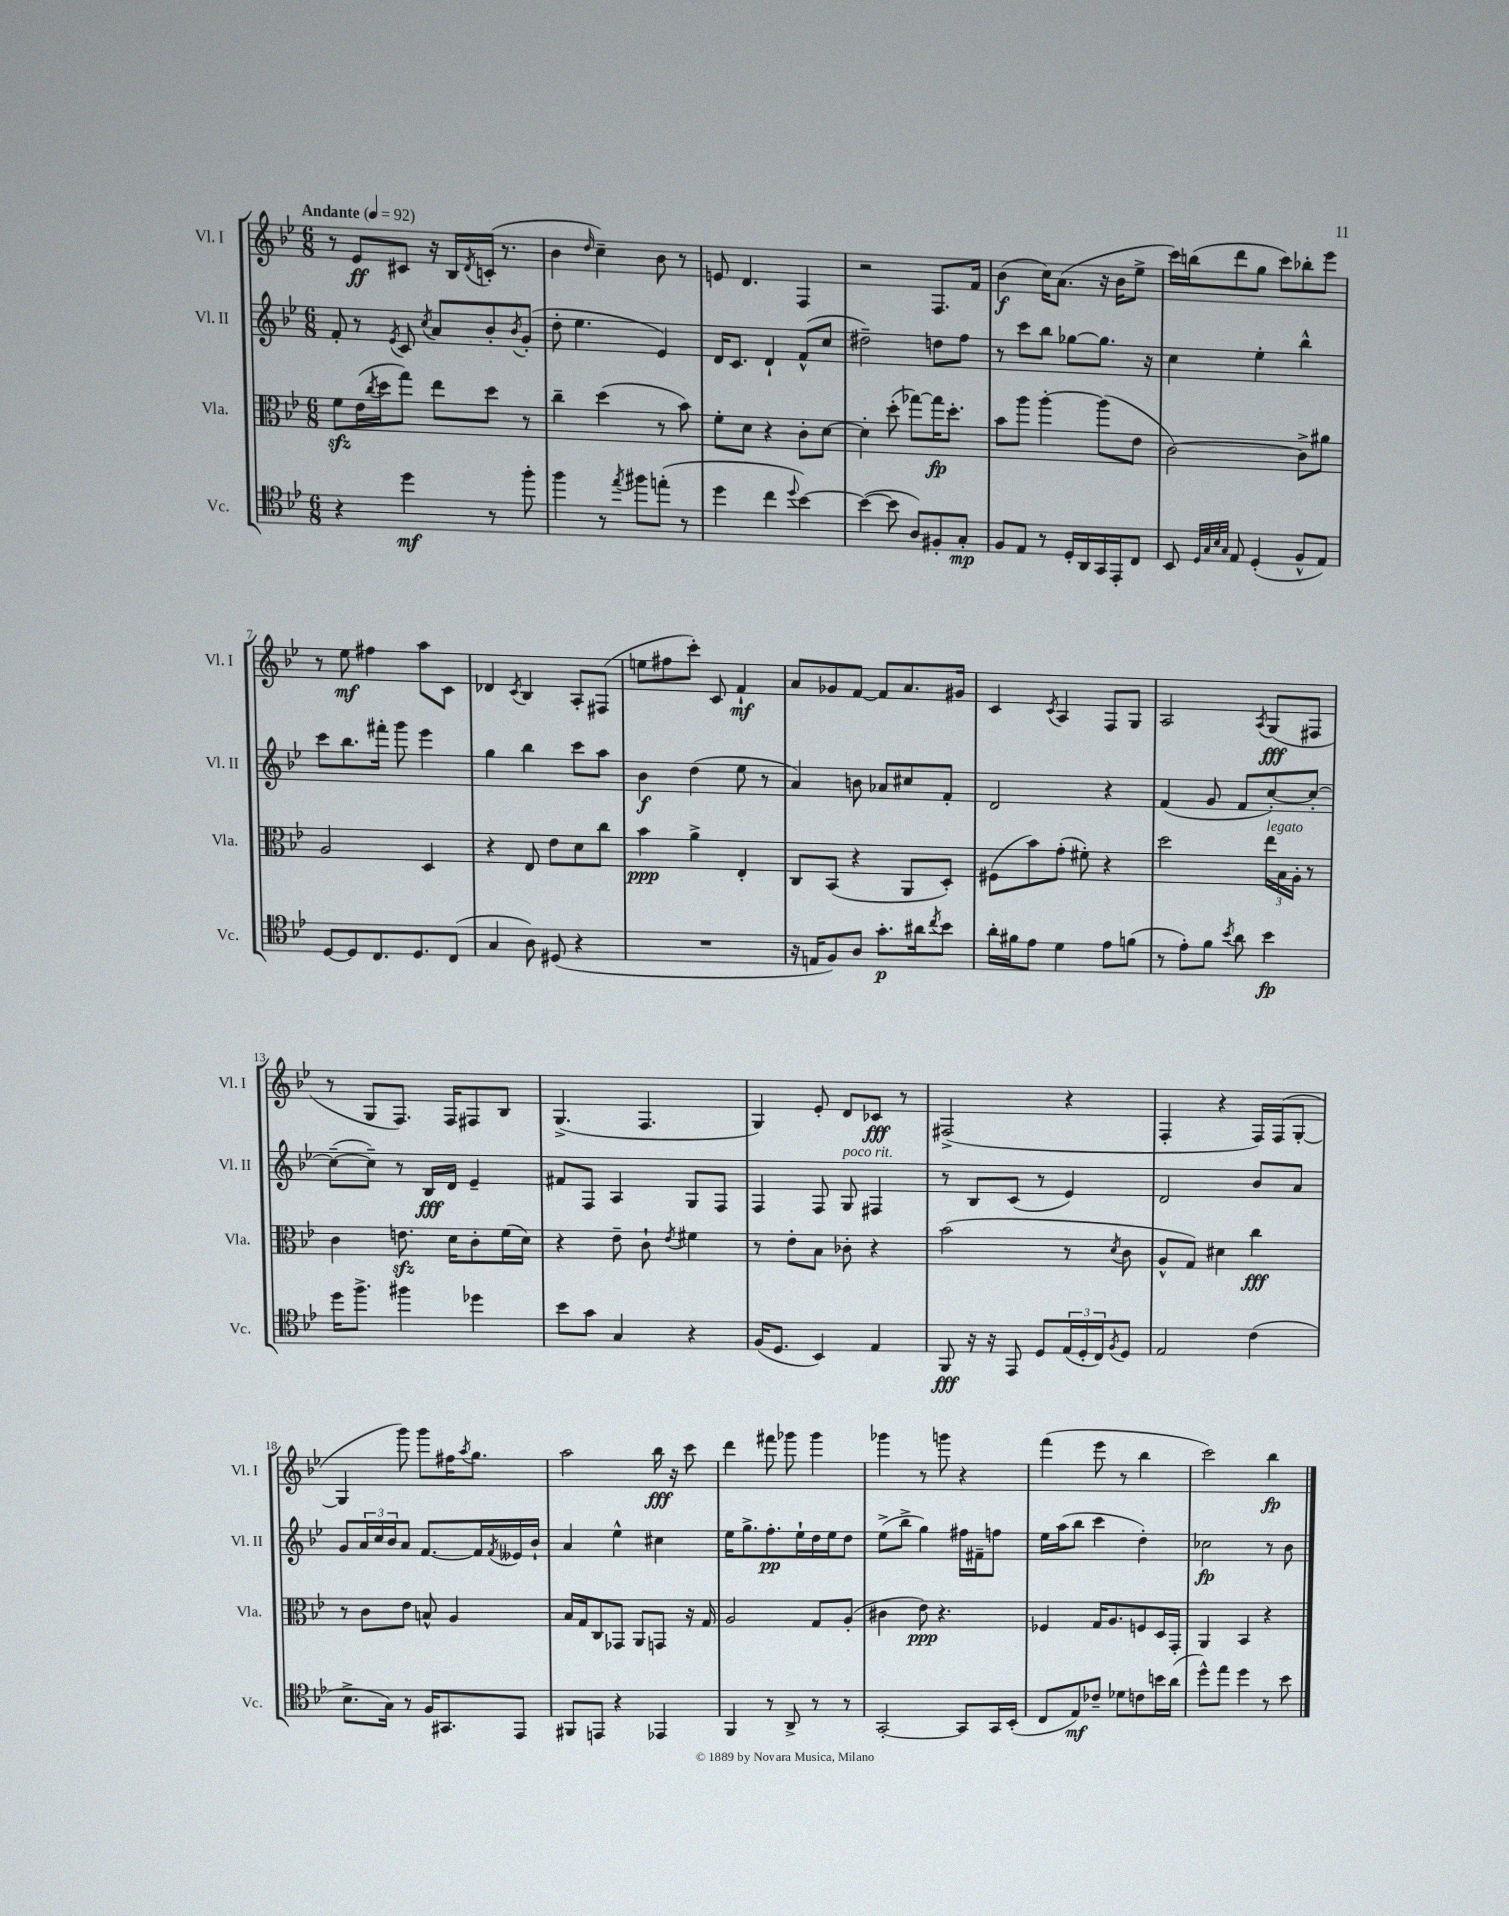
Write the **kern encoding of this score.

**kern	**kern	**kern	**kern
*staff4	*staff3	*staff2	*staff1
*clefC4	*clefC3	*clefG2	*clefG2
*k[b-e-]	*k[b-e-]	*k[b-e-]	*k[b-e-]
*M6/8	*M6/8	*M6/8	*M6/8
*MM92	*MM92	*MM92	*MM92
4r	8f\L	8f'/	8r
.	(16e-\L	8r	8e-/L
.	8qcc/	.	.
.	16dd\J	.	.
.	.	8qe-/	.
4dd\	8gg\J)	8c/	8c#/J
.	.	8qcc/	.
.	8ee-\L	8a/L	16r
.	.	.	16B-/LL
.	.	.	8qd/
8r	8dd\J	8b-'/	(16c'/JJ
.	.	.	8.r
.	.	8qb-/	.
8ff'\	8r	(8g'/J	.
=	=	=	=
4ff\	4cc~\	8dd'\	4b-\
.	.	4.ee-\	.
.	.	.	16qqdd/
8r	(4dd\	.	4cc~\)
8qee-/	.	.	.
8ff#\L	.	.	.
(8ee'\J	8r	4e-/)	8b-\
8r	8b-\)	.	8r
=	=	=	=
4dd\	8f'\L	16d/LK	8e/
.	.	8.c/J	.
.	8d\J	.	4.d/
4cc\	4r	4d`/	.
8qqdd/	.	.	.
[4b-\)	8c'\L	(8f^^/L	4F/
.	[8d\J	8cc/J	.
=	=	=	=
(4b-\_	4d'\]	2dd#~\)	2r
8b-\]	(8dd'\	.	.
8A/L)	[8gg-\L)	.	.
8F#'/	16gg-\]K	8dd\L	8.F/L
.	8.dd'\J	.	.
8G'/J	.	8ff\J	.
.	.	.	16f/Jk
=	=	=	=
8F/L	8b-\L	8r	(4b-\
8E-/J	8aa\J	8ccc\L	.
8r	[4aa'\	8bb-\J	16cc\LK)
.	.	.	(8.a\J
16D'/LL	.	[8gg-\L	.
16AA/	.	.	.
16GG/	(8aa\]L	8.gg-\]J	16r
16EE-'/J	.	.	16b-\LK
8C/J	8e-\J	.	8ee-^\J
.	.	16r	.
=	=	=	=
8BB-/	[2c\)	4cc\	16ccc\LL)
.	.	.	(16bb\J
32qqD/LLL	.	.	.
32qqG/	.	.	.
32qqB-/	.	.	.
32qqG/JJJ	.	.	.
8E-/	.	.	8ddd\
(4D'/	.	4ee-'\	8gg\J
.	.	.	8ccc\L)
8F^^/L	8c^\]L	4bb-^^\	8bb-'\
8E-/J)	8a#\J	.	8eee-\J
=	=	=	=
[8D/L	2A/	8ccc\L	8r
8D/]	.	8.bb-\	8ee-\
8.C/	.	.	4ff#\
.	.	16fff#'\Jk	.
.	.	8ggg\	.
8.D/	.	.	.
.	4D/	4eee-\	8aa\L
(8C/J	.	.	8c\J
=	=	=	=
4G/	4r	4gg\	4d-/
.	.	.	8qc/
8A\)	8E-/	4bb-\	4B-/
(8D#/	8e-\L	.	.
4r	8d\	8ccc\L	8A'/L
.	8cc\J	8aa\J	(8F#/J
=	=	=	=
2.r	4b-\	4b-\	8ee\L
.	.	.	8ff#\
.	4a^\	(4dd\	8ccc'\J)
.	.	.	8c/
.	4E-'/	8ee-\	4f`/
.	.	8r	.
=	=	=	=
16r	8C/L	4a/)	8a/L
16E/LK	.	.	.
8F/)	(8BB-/J	.	8g-/
8A/J	4r	8b\	[8f/J
8.g'\L	.	8a-/L	8f/]L
.	8AA/L	8cc#/	8.a/
16a#\k	.	.	.
8qcc/	.	.	.
8b-\J	8D'/J)	8f'/J	.
.	.	.	16g#/Jk
=	=	=	=
16a'\LL	(8F#\L	2d/	4c/
16f#\J	.	.	.
8e-\J	8b-\)	.	.
.	.	.	8qc/
4d\	(8g'\J	.	4A/
.	8f#'\)	.	.
8e-\L	4r	4r	8F/L
(8f\J	.	.	8G/J
=	=	=	=
8r	2dd\	(4f/	2A/
8e-'\L)	.	.	.
8f\J	.	8g/	.
8qb-/	.	.	.
8a\	.	8f/L	.
.	.	.	8qA/
4b-\	24ee-\LL	[8cc'/)	(8G/L
.	24B-\	.	.
.	24A'\JJ	.	.
.	8r	8cc'/_J	8F#/J
=	=	=	=
16dd\LK	4c\	(8cc~\_L	8r
8.ff^\J	.	.	.
.	.	8cc~\]J)	8G/L
4ff#\	8.e\	8r	8.F/J)
.	.	16B-/LL	.
.	16d\LK	16d/JJ	16F/LK
4dd-\	8c'\	4e-~/	8F#/
.	(16f\L	.	8B-/J
.	16d\JJ)	.	.
=	=	=	=
8b-\L	4r	8f#/L	(4.G^/
8g\J	.	8F/J	.
4G/	8e-~\	4A/	.
.	8c`\	.	4.F/
.	8qe-/	.	.
4r	4f#\	8G/L	.
.	.	8F/J	.
=	=	=	=
(16F/LK	8r	4F/	4G/)
8.D/J	.	.	.
.	8e-'\L	.	.
4BB-/)	8B-\J	8F/	8e-'/
.	8c-'\	8G/	8d/L
4E-/	4r	4F#/	8c-/J
.	.	.	8r
=	=	=	=
8FF/	(2b-\	8r	(2F#^/
16r	.	8B-/L	.
16r	.	.	.
8EE-/	.	(8c/J	.
8D/L	.	8r	.
(24E-/L	8r	4e-/)	4r
24D'/	.	.	.
24C/J)	.	.	.
8qF/	8qd/	.	.
8D/J	8c\	.	.
=	=	=	=
2E-/	8A^^/L	2d/	4F'/
.	8G/J)	.	.
.	4d#\	.	4r
(4c\	4cc\	8b-/L	16F/LL)
.	.	.	(16F/J
.	.	8a/J	[8G'/J
=	=	=	=
8.B-^\L	8r	8g/L	4G/]
.	8c\L	24a/L	.
.	.	24cc/	.
16G\Jk)	.	.	.
.	.	24b-/J	.
8r	8e-\J	8a/J	8ggg\)
16F/LK	8B^^/	[8.f/L	8ggg\L
8.GG#/	.	.	.
.	4A/	.	16ff#\K
.	.	.	8qaa/
.	.	16f/]L	8.gg\J
.	.	8qf/	.
8EE-/J	.	16e--/	.
.	.	16b-`/JJ	.
=	=	=	=
8FF#/L	16B-/LL	4a/	2aa\
.	16G/J	.	.
8EE/J	8C/	.	.
4r	8GG-/J	4ee-^^\	.
.	8AA/L	.	.
4EE-/	8GG/J	4cc#\	16bb-\
.	.	.	16r
.	16r	.	8ccc\
.	16G/	.	.
=	=	=	=
4FF/	2A/	16ee-\LK	4ddd\
.	.	8.gg^\	.
8r	.	8.ff'\	8fff#\
8AA^/	.	.	8ggg-\
.	.	16ee-`\L	.
8r	8G/L	16dd\	4ggg-\
.	.	16ee-\J	.
8r	(8A'/J	8dd\J	.
=	=	=	=
[2GG'/	4c#\	(8ee-^\L	4ggg-\
.	.	8bb-^\J	.
.	8e-\)	4gg\)	8r
.	4.r	.	8ggg\
8GG/]L	.	16ff#\LL	4r
.	.	16f#~\J	.
16GG/L	.	8ff\J	.
(16BB-'/JJ	.	.	.
=	=	=	=
8C/L	4F-/	16ee-\LL	(4fff\
.	.	(16aa\J	.
8E-/)	.	8bb-\J	.
8c-~/J	16G/LK	4ccc\	8eee-\
.	8.A/	.	.
8d-\L	.	.	8r
8c\	8F/	4dd'\)	4bb-\
16b\L	16D/L	.	.
(16a\JJ	16GG'/JJ	.	.
=	=	=	=
8dd^^\L)	4AA/	2cc-\	2ccc\)
8ee-\J	.	.	.
4dd\	4BB-/	.	.
8r	4r	8r	4bb-\
8b-\	.	8b-\	.
==	==	==	==
*-	*-	*-	*-
